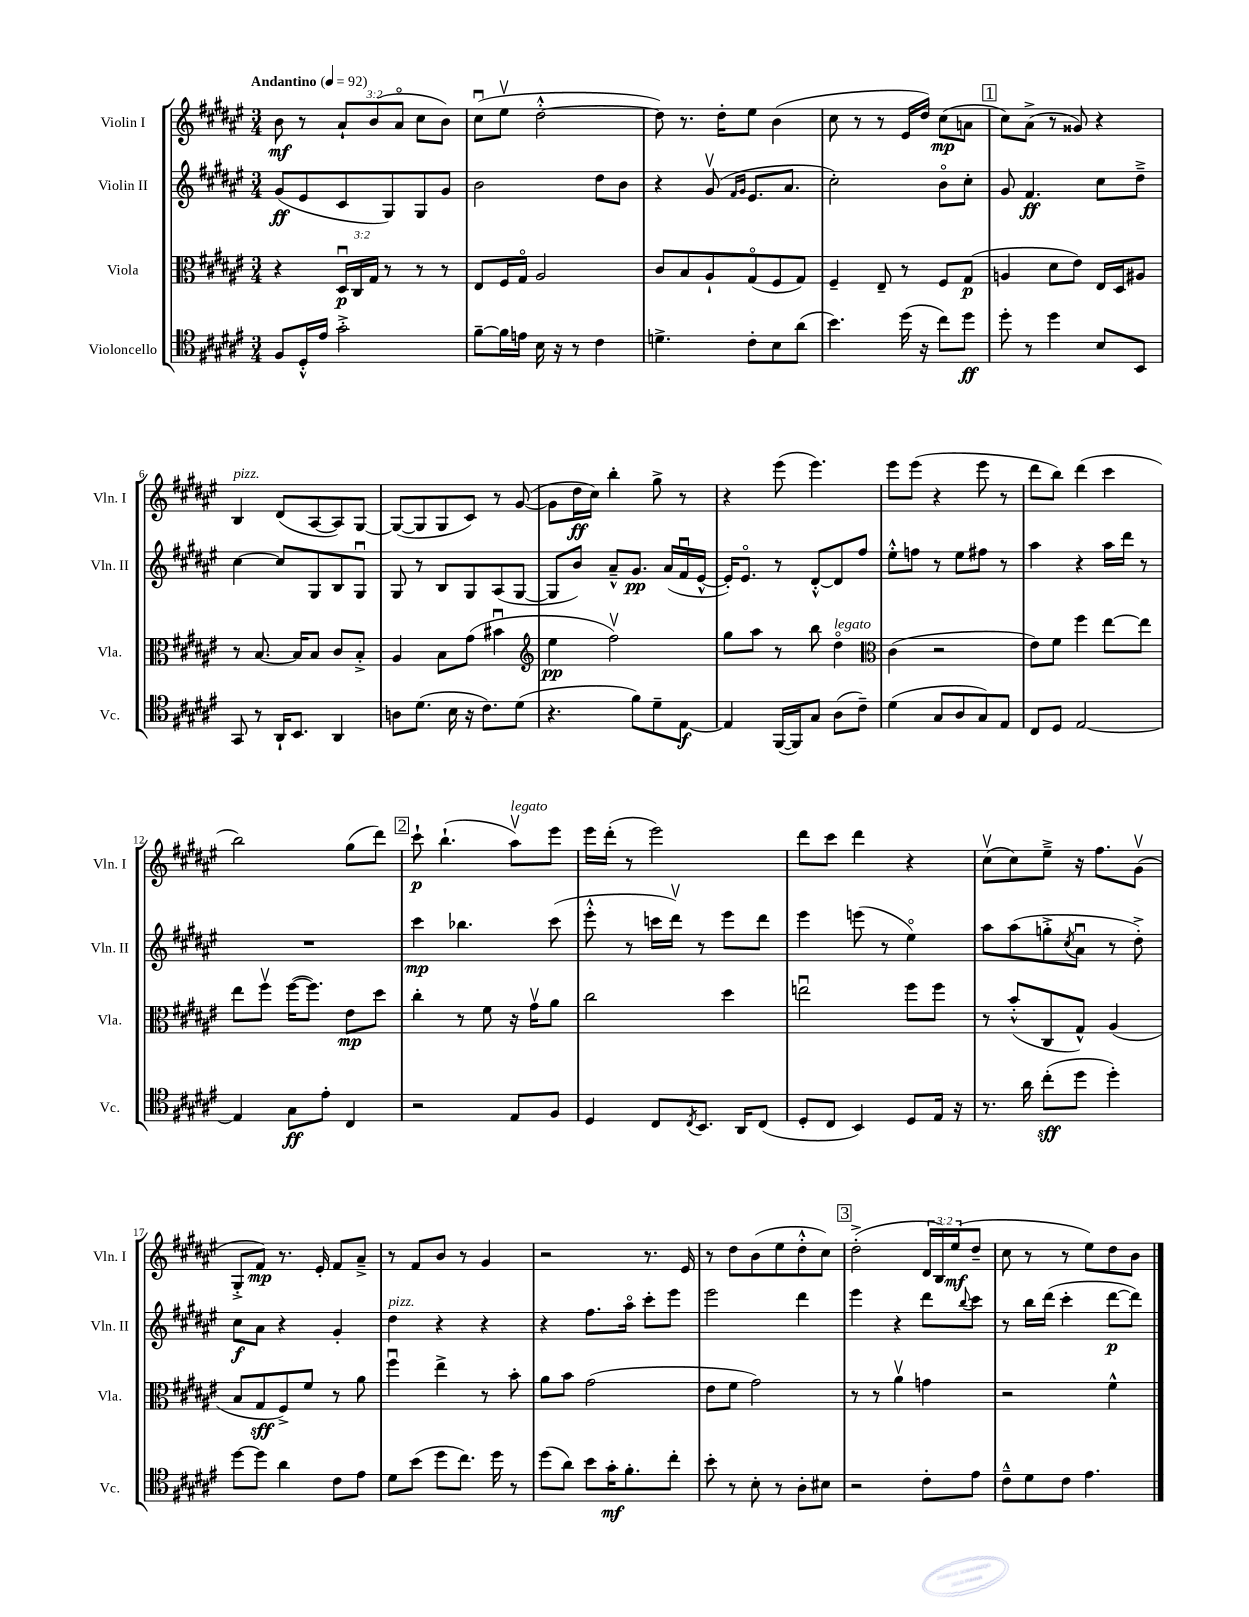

**kern	**dynam	**kern	**dynam	**kern	**dynam	**kern	**dynam
*part4	*part4	*part3	*part3	*part2	*part2	*part1	*part1
*staff4	*staff4	*staff3	*staff3	*staff2	*staff2	*staff1	*staff1
*I"Violoncello	*	*I"Viola	*	*I"Violin II	*	*I"Violin I	*
*I'Vc.	*	*I'Vla.	*	*I'Vln. II	*	*I'Vln. I	*
*clefC4	*	*clefC3	*	*clefG2	*	*clefG2	*
*k[f#c#g#d#a#e#]	*	*k[f#c#g#d#a#e#]	*	*k[f#c#g#d#a#e#]	*	*k[f#c#g#d#a#e#]	*
*M3/4	*	*M3/4	*	*M3/4	*	*M3/4	*
*MM92	*	*MM92	*	*MM92	*	*MM92	*
=1	=1	=1	=1	=1	=1	=1	=1
!	!	!	!	!	!	!LO:TX:a:B:t=Andantino	!
8F#/L	.	4r	.	(8g#/L	ff	8b\	mf
16D#'^^/L	.	.	.	8e#/	.	8r	.
16e#/JJ	.	.	.	.	.	.	.
2g#'^\	.	24D#u/LL	p	8c#/	.	12a#`/L	.
.	.	24C#/	.	.	.	.	.
.	.	24G#/JJ	.	.	.	(12b/	.
.	.	8r	.	8G#/)	.	.	.
.	.	.	.	.	.	12a#/J	.
.	.	8r	.	8G#/	.	8cc#\L	.
.	.	8r	.	8g#/J	.	8b\J)	.
=2	=2	=2	=2	=2	=2	=2	=2
[8f#~\L	.	8E#/L	.	2b\	.	(8cc#u\L	.
16f#\L]	.	16F#/L	.	.	.	8ee#v\J	.
16en\JJ	.	16G#/JJ	.	.	.	.	.
16B\	.	2A#/	.	.	.	[2dd#'^^\	.
16r	.	.	.	.	.	.	.
8r	.	.	.	.	.	.	.
4c#\	.	.	.	8dd#\L	.	.	.
.	.	.	.	8b\J	.	.	.
=3	=3	=3	=3	=3	=3	=3	=3
4.dn^\	.	8c#/L	.	4r	.	8dd#\])	.
.	.	8B/	.	.	.	8.r	.
.	.	8A#`/	.	(8g#v/	.	.	.
.	.	.	.	.	.	16dd#'\KL	.
.	.	.	.	16qqf#/LL	.	.	.
.	.	.	.	16qqg#/JJ	.	.	.
8c#'\L	.	(8G#/	.	8.e#/L	.	8ee#\J	.
8B\	.	8F#/	.	.	.	(4b\	.
.	.	.	.	8.a#/J	.	.	.
(8a#\J	.	8G#/J)	.	.	.	.	.
=4	=4	=4	=4	=4	=4	=4	=4
4.b\)	.	4F#~/	.	2cc#'\)	.	8cc#\	.
.	.	.	.	.	.	8r	.
.	.	8E#~/	.	.	.	8r	.
(16dd#\	.	8r	.	.	.	16e#/LL	.
16r	.	.	.	.	.	16dd#/JJ)	.
8cc#\L)	.	8F#/L	.	8b\L	.	(8cc#\L	mp
8dd#\J	ff	(8G#/J	p	8cc#'\J	.	8an\J	.
!!LO:REH:place=s1:t=1
=5	=5	=5	=5	=5	=5	=5	=5
8dd#'\	.	4An/	.	8g#/	.	8cc#\L)	.
8r	.	.	.	4.f#/	ff	(8a#^\J	.
4dd#\	.	8d#\L	.	.	.	8r	.
.	.	8e#\J)	.	.	.	8g##X/)	.
8B/L	.	16E#/LL	.	8cc#\L	.	4r	.
.	.	16D#/J	.	.	.	.	.
8BB/J	.	8A#X/J	.	8dd#~^\J	.	.	.
!!LO:LB:g=z
=6	=6	=6	=6	=6	=6	=6	=6
!	!	!	!	!	!	!LO:TX:a:i:t=pizz.	!
8GG#/	.	8r	.	[4cc#\	.	4B/	.
8r	.	[8.B/	.	.	.	.	.
16AA#`/KL	.	.	.	8cc#/L]	.	(8d#/L	.
8.BB/J	.	16B/KL]	.	.	.	.	.
.	.	8B/J	.	8G#/	.	[8A#/	.
4AA#/	.	8c#/L	.	8B/	.	8A#/])	.
.	.	8B'^/J	.	8G#u/J	.	[8G#/J	.
=7	=7	=7	=7	=7	=7	=7	=7
8An\L	.	4A#/	.	8G#/	.	(8G#/L_	.
(8.d#\J	.	.	.	8r	.	8G#/]	.
.	.	8B\L	.	8B/L	.	8G#/	.
16B\	.	.	.	.	.	.	.
16r	.	(8g#\J	.	8G#/	.	8c#/J)	.
8.c#\L)	.	.	.	.	.	.	.
.	.	4b#Xu\	.	(8A#/	.	8r	.
(8d#\J	.	.	.	[8G#/J	.	([8g#/	.
=8	=8	=8	=8	=8	=8	=8	=8
*	*	*clefG2	*	*	*	*	*
4.r	.	4ee#\	pp	8G#/L]	.	8g#\L]	.
.	.	.	.	8b/J)	.	16dd#\L	ff
.	.	.	.	.	.	16cc#\JJ)	.
.	.	2ff#v\)	.	8a#~^^/L	.	4bb'\	.
8f#\L)	.	.	.	8.g#/J	pp	.	.
8d#~\	.	.	.	.	.	8gg#^\	.
.	.	.	.	(16a#/LL	.	.	.
[8E#\J	f	.	.	16f#u/	.	8r	.
.	.	.	.	[16e#^^/JJ	.	.	.
=9	=9	=9	=9	=9	=9	=9	=9
4E#/]	.	8gg#\L	.	16e#'/KL])	.	4r	.
.	.	.	.	8.e#/J	.	.	.
.	.	8aa#\J	.	.	.	.	.
([16FF#/LL	.	8r	.	8r	.	(8eee#\	.
16FF#/J])	.	.	.	.	.	.	.
8G#/J	.	8bb\	.	[8d#'^^/L	.	4.eee#\)	.
!	!	!LO:TX:a:i:t=legato	!	!	!	!	!
(8A#\L	.	4dd#\	.	8d#/]	.	.	.
8c#~\J)	.	.	.	8ff#/J	.	.	.
=10	=10	=10	=10	=10	=10	=10	=10
*	*	*clefC3	*	*	*	*	*
(4d#\	.	(4c#\	.	8ee#'^^\L	.	8eee#\L	.
.	.	.	.	8ffn\J	.	(8eee#\J	.
8G#/L	.	2r	.	8r	.	4r	.
8A#/	.	.	.	8ee#\L	.	.	.
8G#/)	.	.	.	8ff#X\J	.	8eee#\	.
8E#/J	.	.	.	8r	.	8r	.
=11	=11	=11	=11	=11	=11	=11	=11
8C#/L	.	8e#\L)	.	4aa#\	.	8ddd#\L	.
8D#/J	.	8f#\J	.	.	.	8bb\J)	.
[2E#/	.	4ff#\	.	4r	.	(4ddd#\	.
.	.	[8ee#\L	.	16aa#\LL	.	4ccc#\	.
.	.	.	.	16ddd#\JJ	.	.	.
.	.	8ee#\J]	.	8r	.	.	.
!!LO:LB:g=z
=12	=12	=12	=12	=12	=12	=12	=12
4E#/]	.	8ee#\L	.	2.r	.	2bb\)	.
.	.	8ff#v\J	.	.	.	.	.
8G#\L	ff	([16ff#\KL	.	.	.	.	.
.	.	8.ff#\J])	.	.	.	.	.
8e#'\J	.	.	.	.	.	.	.
4C#/	.	8e#\L	mp	.	.	(8gg#\L	.
.	.	8dd#\J	.	.	.	8ddd#\J)	.
!!LO:REH:place=s1:t=2
=13	=13	=13	=13	=13	=13	=13	=13
2r	.	4cc#'\	.	4ccc#\	mp	8ccc#`\	p
.	.	.	.	.	.	(4.bb`\	.
.	.	8r	.	4.bb-X\	.	.	.
.	.	8f#\	.	.	.	.	.
!	!	!	!	!	!	!LO:TX:a:i:t=legato	!
8E#/L	.	16r	.	.	.	8aa#v\L)	.
.	.	16g#v\KL	.	.	.	.	.
8F#/J	.	8a#\J	.	(8ccc#\	.	8eee#\J	.
=14	=14	=14	=14	=14	=14	=14	=14
4D#/	.	2cc#\	.	8eee#'^^\	.	16eee#\LL	.
.	.	.	.	.	.	(16ddd#'\JJ	.
.	.	.	.	8r	.	8r	.
8C#/L	.	.	.	16cccn\LL	.	2eee#\)	.
.	.	.	.	16ddd#v\JJ)	.	.	.
8qC#/	.	.	.	.	.	.	.
8.BB/J	.	.	.	8r	.	.	.
.	.	4dd#\	.	8eee#\L	.	.	.
16AA#/KL	.	.	.	.	.	.	.
(8C#/J	.	.	.	8ddd#\J	.	.	.
=15	=15	=15	=15	=15	=15	=15	=15
8D#'/L	.	2eenu\	.	4eee#\	.	8ddd#\L	.
8C#/J	.	.	.	.	.	8ccc#\J	.
4BB/)	.	.	.	(8eeen\	.	4ddd#\	.
.	.	.	.	8r	.	.	.
8D#/L	.	8ff#\L	.	4ee#\)	.	4r	.
16E#/Jk	.	8ff#\J	.	.	.	.	.
16r	.	.	.	.	.	.	.
=16	=16	=16	=16	=16	=16	=16	=16
8.r	.	8r	.	8aa#\L	.	(8cc#v\L	.
.	.	(8b'^^/L	.	(8aa#\	.	8cc#\)	.
16a#\	.	.	.	.	.	.	.
(8cc#'\L	sff	8C#/	.	8ggn'^\	.	8ee#~^\J	.
.	.	.	.	8qcc#/	.	.	.
8dd#\J	.	8G#^^/J)	.	8a#u\J	.	16r	.
.	.	.	.	.	.	8.ff#\L	.
4dd#'\)	.	(4A#/	.	8r	.	.	.
.	.	.	.	8dd#'^\)	.	(8g#v\J	.
!!LO:LB:g=z
=17	=17	=17	=17	=17	=17	=17	=17
[8dd#\L	.	8B/L	.	8cc#\L	f	8G#'^/L	.
8dd#\J]	.	8G#/	sff	8a#\J	.	8f#/J)	mp
4a#\	.	8F#^/)	.	4r	.	8.r	.
.	.	8f#/J	.	.	.	.	.
.	.	.	.	.	.	16e#'/	.
8c#\L	.	8r	.	4g#'/	.	8f#/L	.
8e#\J	.	8a#\	.	.	.	8a#~^/J	.
=18	=18	=18	=18	=18	=18	=18	=18
!	!	!	!	!LO:TX:a:i:t=pizz.	!	!	!
8d#\L	.	4ff#u\	.	4dd#\	.	8r	.
(8b\J	.	.	.	.	.	8f#/L	.
8dd#\L	.	4ee#^\	.	4r	.	8b/J	.
8.cc#\J)	.	.	.	.	.	8r	.
.	.	8r	.	4r	.	4g#/	.
16dd#\	.	.	.	.	.	.	.
8r	.	8b'\	.	.	.	.	.
=19	=19	=19	=19	=19	=19	=19	=19
(8dd#\L	.	8a#\L	.	4r	.	2r	.
8a#\J)	.	8b\J	.	.	.	.	.
8b\L	.	(2g#\	.	8.ff#\L	.	.	.
16g#'\K	mf	.	.	.	.	.	.
8.f#'\	.	.	.	16aa#\Jk	.	.	.
.	.	.	.	8ccc#'\L	.	8.r	.
8cc#'\J	.	.	.	8eee#\J	.	.	.
.	.	.	.	.	.	16e#/	.
=20	=20	=20	=20	=20	=20	=20	=20
8b'\	.	8e#\L	.	2eee#\	.	8r	.
8r	.	8f#\J	.	.	.	8dd#\L	.
8B'\	.	2g#\)	.	.	.	(8b\	.
8r	.	.	.	.	.	8ee#\	.
8A#'\L	.	.	.	4ddd#\	.	8dd#'^^\	.
8B#X\J	.	.	.	.	.	8cc#\J)	.
!!LO:REH:place=s1:t=3
=21	=21	=21	=21	=21	=21	=21	=21
2r	.	8r	.	4eee#\	.	(2dd#'^\	.
.	.	8r	.	.	.	.	.
.	.	4a#v\	.	4r	.	.	.
8c#'\L	.	4gn\	.	8ddd#\L	.	24d#/LL	.
.	.	.	.	.	.	24B/)	.
.	.	.	.	.	.	(24ee#/J	mf
.	.	.	.	8qqbb/	.	.	.
8e#\J	.	.	.	8ccc#\J	.	8dd#~/J	.
=22	=22	=22	=22	=22	=22	=22	=22
8c#~^^\L	.	2r	.	8r	.	8cc#\	.
8d#\	.	.	.	16bb\LL	.	8r	.
.	.	.	.	(16ddd#\JJ	.	.	.
8c#\J	.	.	.	4ccc#'\	.	8r	.
4.e#\	.	.	.	.	.	8ee#\L)	.
.	.	4f#^^\	.	[8ddd#\L	p	8dd#\	.
.	.	.	.	8ddd#\J])	.	8b\J	.
==	==	==	==	==	==	==	==
*-	*-	*-	*-	*-	*-	*-	*-
